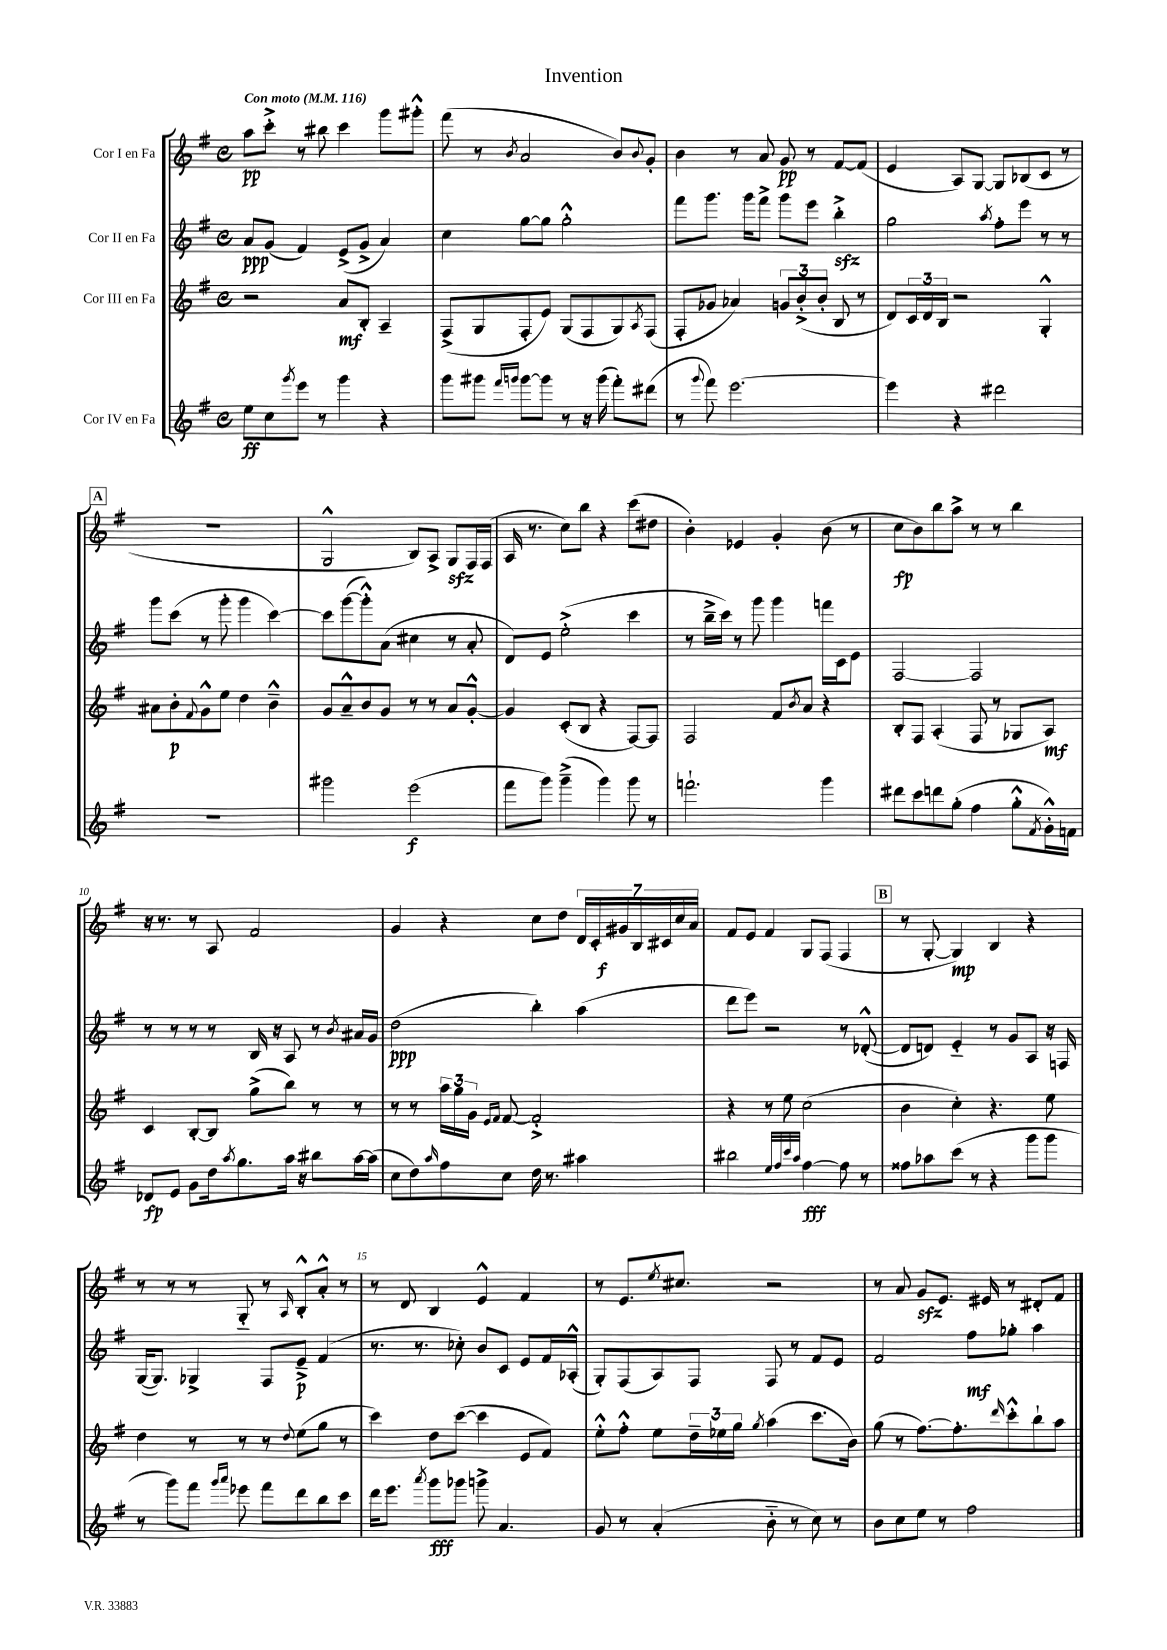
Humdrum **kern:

**kern	**dynam	**kern	**dynam	**kern	**dynam	**kern	**dynam
*part4	*part4	*part3	*part3	*part2	*part2	*part1	*part1
*staff4	*staff4	*staff3	*staff3	*staff2	*staff2	*staff1	*staff1
*I"Cor IV en Fa	*	*I"Cor III en Fa	*	*I"Cor II en Fa	*	*I"Cor I en Fa	*
*clefG2	*	*clefG2	*	*clefG2	*	*clefG2	*
*k[f#]	*	*k[f#]	*	*k[f#]	*	*k[f#]	*
*M4/4	*	*M4/4	*	*M4/4	*	*M4/4	*
*met(c)	*	*met(c)	*	*met(c)	*	*met(c)	*
*MM116	*	*MM116	*	*MM116	*	*MM116	*
=1	=1	=1	=1	=1	=1	=1	=1
!	!	!	!	!	!	!LO:TX:a:B:t=Con moto	!
8ee\L	ff	2r	.	8a/L	ppp	8aa\L	pp
8cc\	.	.	.	(8g/J	.	8ccc'^\J	.
8qggg/	.	.	.	.	.	.	.
8eee\J	.	.	.	4f#/)	.	8r	.
8r	.	.	.	.	.	8bb#X\	.
4ggg\	.	8a/L	mf	(8e^/L	.	4ccc\	.
.	.	8B'/J	.	8g^/J	.	.	.
4r	.	4A~/	.	4a/)	.	8ggg\L	.
.	.	.	.	.	.	8ggg#X'^^\J	.
=2	=2	=2	=2	=2	=2	=2	=2
8ggg\L	.	(8F#^/L	.	4cc\	.	(8fff#\	.
8ggg#X\J	.	8G/	.	.	.	8r	.
16qqfff#/LL	.	.	.	.	.	.	.
16qqgggn/JJ	.	.	.	.	.	8qb/	.
[8ggg\L	.	8F#'/	.	[8gg\L	.	2a/	.
8ggg\J]	.	8e/J)	.	8gg\J]	.	.	.
8r	.	(8G/L	.	2gg'^^\	.	.	.
16r	.	8F#/	.	.	.	.	.
(16ggg\	.	.	.	.	.	.	.
8fff#'\L)	.	8G/)	.	.	.	8b/L)	.
.	.	8qA/	.	.	.	8qqb/	.
(8ddd#X\J	.	(8F#/J	.	.	.	8g'/J	.
=3	=3	=3	=3	=3	=3	=3	=3
8r	.	8F#'/L	.	8fff#\L	.	4b\	.
8qqggg/	.	.	.	.	.	.	.
8fff#\)	.	8g-X/J	.	8.ggg\J	.	.	.
[2.eee\	.	4a-X/)	.	.	.	8r	.
.	.	.	.	16ggg\KL	.	.	.
.	.	.	.	8fff#^\J	.	8a/	.
.	.	12gn/L	.	8ggg\L	.	8g/	pp
.	.	(12b'^/	.	.	.	.	.
.	.	.	.	8eee\J	.	8r	.
.	.	12b'/J	.	.	.	.	.
.	.	8B/	.	4bbzz'^\	.	[8f#/L	.
.	.	8r	.	.	.	(8f#/J]	.
=4	=4	=4	=4	=4	=4	=4	=4
4eee\]	.	8d/L)	.	2gg\	.	4e/	.
.	.	24c/L	.	.	.	.	.
.	.	24d/	.	.	.	.	.
.	.	24B/JJ	.	.	.	.	.
4r	.	2r	.	.	.	8A/L)	.
.	.	.	.	.	.	[8G/J	.
.	.	.	.	8qaa/	.	.	.
2ddd#X\	.	.	.	8ff#'\L	.	8G/L]	.
.	.	.	.	8eee\J	.	(8B-X/	.
.	.	4G'^^/	.	8r	.	8c/J	.
.	.	.	.	8r	.	8r	.
!!LO:LB:g=z
!!LO:REH:place=s1:t=A
=5	=5	=5	=5	=5	=5	=5	=5
1r	.	8a#X\L	.	8ggg\L	.	1r	.
.	.	8b'\	p	(8ccc\J	.	.	.
.	.	8qqf#/	.	.	.	.	.
.	.	8g^^\	.	8r	.	.	.
.	.	8ee\J	.	8ggg'\	.	.	.
.	.	4dd\	.	4ggg\	.	.	.
.	.	4b~^^\	.	[4ccc\)	.	.	.
=6	=6	=6	=6	=6	=6	=6	=6
2ggg#X\	.	8g/L	.	8ccc\L]	.	2G^^/	.
.	.	8a~^^/	.	([8ggg\	.	.	.
.	.	8b/	.	8ggg'^^\])	.	.	.
.	.	8g/J	.	(8a\J	.	.	.
(2eee\	f	8r	.	4cc#X\	.	8B/L)	.
.	.	8r	.	.	.	8A^/J	.
.	.	8a/L	.	8r	.	8Gzz/L	.
.	.	[8g'^^/J	.	8a'/	.	16F#/L	.
.	.	.	.	.	.	(16F#/JJ	.
=7	=7	=7	=7	=7	=7	=7	=7
8fff#\L	.	4g/]	.	8d/L)	.	16A/	.
.	.	.	.	.	.	8.r	.
8ggg\J)	.	.	.	8e/J	.	.	.
(4ggg~^\	.	(8c'/L	.	(2ee'^\	.	8cc\L)	.
.	.	8B/J	.	.	.	8bb\J	.
4ggg\)	.	4r	.	.	.	4r	.
8ggg\	.	[8F#/L)	.	4ccc\	.	(8ccc\L	.
8r	.	8F#/J]	.	.	.	8dd#X\J	.
=8	=8	=8	=8	=8	=8	=8	=8
2.fffn`\	.	2F#/	.	8r	.	4b'\)	.
.	.	.	.	16bb~^\LL	.	.	.
.	.	.	.	16ccc\JJ)	.	.	.
.	.	.	.	8r	.	4e-X/	.
.	.	.	.	8ggg\	.	.	.
.	.	8f#/L	.	4ggg\	.	4g'/	.
.	.	8qb/	.	.	.	.	.
.	.	8a/J	.	.	.	.	.
4ggg\	.	4r	.	16fffn\LL	.	(8b\	.
.	.	.	.	16c\J	.	.	.
.	.	.	.	8e\J	.	8r	.
=9	=9	=9	=9	=9	=9	=9	=9
8ddd#X\L	.	8B'/L	.	[2F#/	.	8cc\L	fp
8ccc\	.	8F#/J	.	.	.	8b\)	.
8dddn\	.	(4A'/	.	.	.	8bb\	.
(8gg'\J	.	.	.	.	.	8aa^\J	.
4ff#\	.	8F#/	.	2F#/]	.	8r	.
.	.	8r	.	.	.	8r	.
8gg'^^\L	.	8G-X/L	.	.	.	4bb\	.
8qf#/	.	.	.	.	.	.	.
16g'^^\L)	.	8A/J)	mf	.	.	.	.
16fn\JJ	.	.	.	.	.	.	.
!!LO:LB:g=z
=10	=10	=10	=10	=10	=10	=10	=10
8d-X/L	fp	4c/	.	8r	.	16r	.
.	.	.	.	.	.	8.r	.
8e/J	.	.	.	8r	.	.	.
8g\L	.	[8B'/L	.	8r	.	8r	.
16dd\k	.	8B/J]	.	8r	.	8A/	.
8qaa/	.	.	.	.	.	.	.
8.gg\	.	.	.	.	.	.	.
.	.	(8gg^\L	.	16B/	.	2f#/	.
.	.	.	.	16r	.	.	.
16aa\Jk	.	8bb\J)	.	8A/	.	.	.
16r	.	.	.	.	.	.	.
8bb#X\L	.	8r	.	8r	.	.	.
.	.	.	.	8qb/	.	.	.
[16aa\L	.	8r	.	16a#X/LL	.	.	.
(16aa\JJ]	.	.	.	16g/JJ	.	.	.
=11	=11	=11	=11	=11	=11	=11	=11
8cc\L	.	8r	.	(2dd\	ppp	4g/	.
8dd\)	.	8r	.	.	.	.	.
16qqaa/	.	.	.	.	.	.	.
8ff#\	.	24aa\LL	.	.	.	4r	.
.	.	24gg\	.	.	.	.	.
.	.	24g\JJ	.	.	.	.	.
.	.	16qqe/LL	.	.	.	.	.
.	.	16qqf#/JJ	.	.	.	.	.
8cc\J	.	[8f#/	.	.	.	.	.
16dd\	.	2f#'^/]	.	4bb'\)	.	8cc\L	.
8.r	.	.	.	.	.	.	.
.	.	.	.	.	.	8dd\J	.
4aa#X\	.	.	.	(4aa\	.	28d/LL	.
.	.	.	.	.	.	28c'/	.
.	.	.	.	.	.	28g#X/	f
.	.	.	.	.	.	28B/	.
.	.	.	.	.	.	28c#X/	.
.	.	.	.	.	.	28cc/	.
.	.	.	.	.	.	28a/JJ	.
=12	=12	=12	=12	=12	=12	=12	=12
2bb#X\	.	4r	.	8ddd\L	.	8f#/L	.
.	.	.	.	8eee\J)	.	8e/J	.
.	.	8r	.	2r	.	4f#/	.
.	.	8ee\	.	.	.	.	.
32qqee/LLL	.	.	.	.	.	.	.
32qqff#/	.	.	.	.	.	.	.
32qqccc/	.	.	.	.	.	.	.
32qqaa/JJJ	.	.	.	.	.	.	.
[4ff#\	fff	(2cc\	.	.	.	8G/L	.
.	.	.	.	.	.	(8F#/J	.
8ff#\]	.	.	.	8r	.	4F#/	.
8r	.	.	.	([8d-X'^^/	.	.	.
!!LO:REH:place=s1:t=B
=13	=13	=13	=13	=13	=13	=13	=13
8ff##X\L	.	4b\	.	8d-/L]	.	8r	.
8aa-X\	.	.	.	8dn/J)	.	[8G'/	.
(8ccc\J	.	4cc'\)	.	4e/	.	4G/])	mp
8r	.	.	.	.	.	.	.
4r	.	4.r	.	8r	.	4B/	.
.	.	.	.	8g/L	.	.	.
8ggg\L	.	.	.	8A/J	.	4r	.
8ggg\J	.	8ee\	.	16r	.	.	.
.	.	.	.	16Fn/	.	.	.
!!LO:LB:g=z
=14	=14	=14	=14	=14	=14	=14	=14
8r	.	4dd\	.	([16G/KL	.	8r	.
.	.	.	.	8.G/J])	.	.	.
8ggg\L)	.	.	.	.	.	8r	.
8fff#\J	.	8r	.	4G-X^/	.	8r	.
16qqggg/LL	.	.	.	.	.	.	.
16qqaaa/JJ	.	.	.	.	.	.	.
8eee-X\	.	8r	.	.	.	8G/	.
8fff#\L	.	8r	.	8F#/L	.	8r	.
.	.	8qqdd/	.	.	.	16qqA/	.
8ddd\	.	(8ee\L	.	8e~^/J	p	8B'^^/L	.
8bb\	.	8gg\J	.	(4f#/	.	8a'^^/J	.
8ccc\J	.	8r	.	.	.	8r	.
=15	=15	=15	=15	=15	=15	=15	=15
16ddd\KL	.	4ccc\)	.	8.r	.	8r	.
8.eee\J	.	.	.	.	.	.	.
.	.	.	.	.	.	8d/	.
.	.	.	.	8.r	.	.	.
8qaaa/	.	.	.	.	.	.	.
8ggg\L	fff	8dd\L	.	.	.	4B/	.
8ggg-X\J	.	([8ccc\J	.	8cc-X'\)	.	.	.
8gggn^\	.	4ccc\]	.	8b/L	.	4e^^/	.
4.a/	.	.	.	8c/J	.	.	.
.	.	8e/L	.	8e/L	.	4f#/	.
.	.	8f#/J)	.	16f#/L	.	.	.
.	.	.	.	(16A-X'^^/JJ	.	.	.
=16	=16	=16	=16	=16	=16	=16	=16
8g/	.	8ee'^^\L	.	8G'/L)	.	8r	.
8r	.	8ff#'^^\J	.	(8F#/	.	8.e/L	.
(4a'/	.	8ee\L	.	8A/)	.	.	.
.	.	.	.	.	.	8qee/	.
.	.	.	.	.	.	8.cc#X/J	.
.	.	24dd~\L	.	8F#/J	.	.	.
.	.	24ee-X\	.	.	.	.	.
.	.	24gg\JJ	.	.	.	.	.
.	.	8qgg/	.	.	.	.	.
8b\	.	(4aa\	.	8F#/	.	2r	.
8r	.	.	.	8r	.	.	.
8cc\)	.	8.ccc\L	.	8f#/L	.	.	.
8r	.	.	.	8e/J	.	.	.
.	.	16b\Jk)	.	.	.	.	.
=17	=17	=17	=17	=17	=17	=17	=17
8b\L	.	(8gg\	.	2f#/	.	8r	.
8cc\	.	8r	.	.	.	8a/	.
8ee\J	.	[8.ff#\L)	.	.	.	8gzz/L	.
8r	.	.	.	.	.	8.e/J	.
.	.	8.ff#'\]	.	.	.	.	.
2ff#\	.	.	.	8ff#\L	mf	.	.
.	.	.	.	.	.	16e#X/	.
.	.	16qqddd/	.	.	.	.	.
.	.	8ccc'^^\	.	8gg-X'\J	.	8r	.
.	.	8bb`\	.	4aa\	.	8d#X'/L	.
.	.	8aa\J	.	.	.	8f#/J	.
==	==	==	==	==	==	==	==
*-	*-	*-	*-	*-	*-	*-	*-
